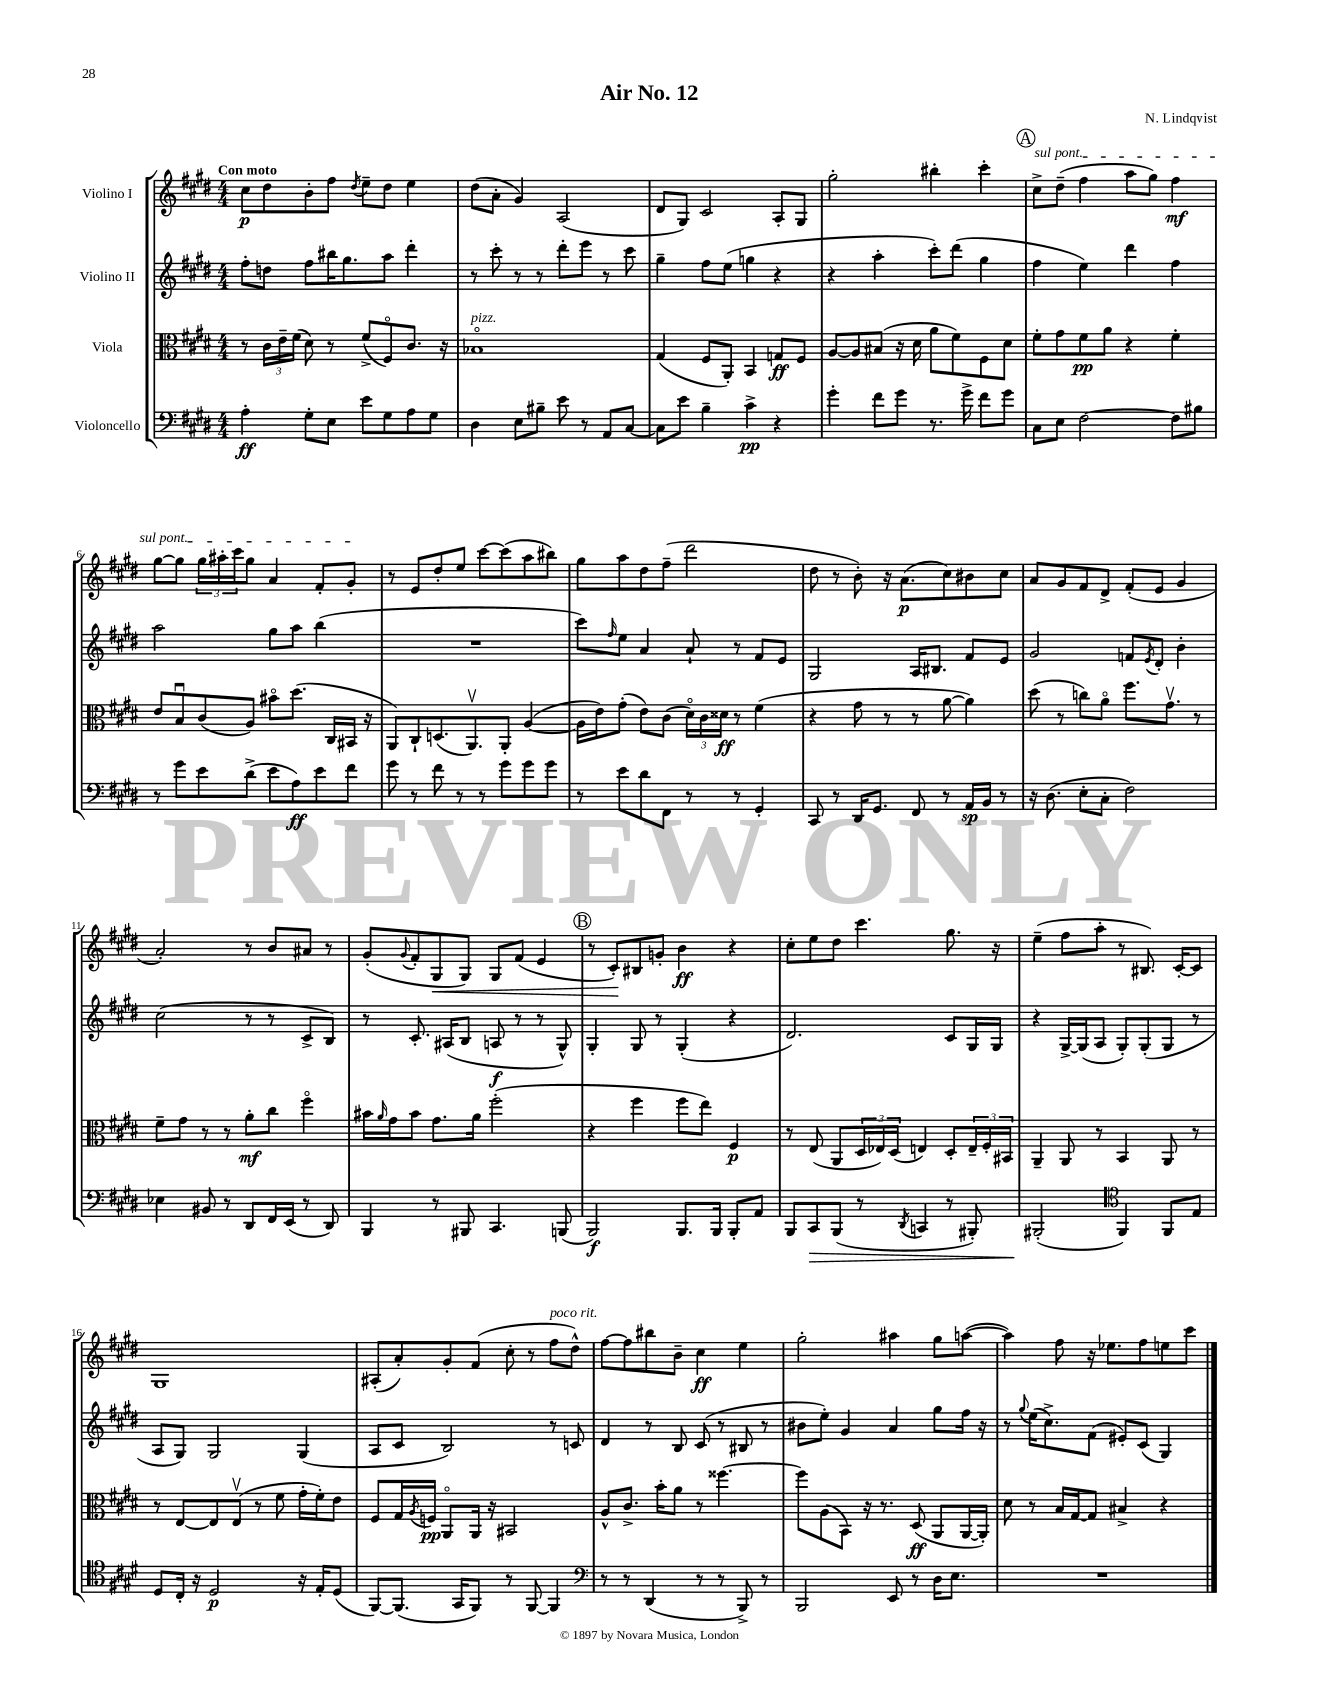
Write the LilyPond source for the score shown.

\header { title = "Air No. 12" composer = "N. Lindqvist" }
<<
\new StaffGroup <<
\new Staff = "s0" \with { instrumentName = "Violino I" } {
    \clef treble \key e \major \numericTimeSignature \time 4/4 \tempo "Con moto"
    cis''8\p dis''8 b'8-. fis''8 \acciaccatura { dis''8 } e''8-- dis''8 e''4 |
    dis''8( a'8-. gis'4) a2( |
    dis'8 gis8) cis'2 a8-. gis8 |
    gis''2-. bis''4-. cis'''4-. |
    \mark \markup { \circle "A" } \once \override TextSpanner.bound-details.left.text = \markup { \italic "sul pont." } cis''8->\startTextSpan dis''8--( fis''4 a''8 gis''8) fis''4\mf |
    gis''8~ gis''8 \tuplet 3/2 { gis''16 ais''16-. cis'''16 } gis''8 a'4 fis'8-. gis'8-.\stopTextSpan |
    r8 e'8 dis''8-. e''8 cis'''8~ cis'''8( a''8 bis''8) |
    gis''8 a''8 dis''8 fis''8--( dis'''2 |
    dis''8 r8 b'8-.) r16 a'8.\p( cis''8) bis'8 cis''8 |
    a'8 gis'8 fis'8 dis'8-> fis'8-.( e'8 gis'4 |
    a'2-.) r8 b'8 ais'8 r8 |
    gis'8-.( \appoggiatura { gis'8 } fis'8-. gis8\< gis8) gis8 fis'8( e'4 |
    \mark \markup { \circle "B" } r8 cis'8-.\!) bis8 g'8-. b'4\ff r4 |
    cis''8-. e''8 dis''8 cis'''4. gis''8. r16 |
    e''4--( fis''8 a''8-. r8 bis8.) cis'16~-. cis'8 |
    gis1 |
    ais8-.( a'8-.) gis'8-. fis'8( cis''8-. r8 fis''8^\markup { \italic "poco rit." } dis''8-^) |
    fis''8~ fis''8 bis''8 b'8-- cis''4\ff e''4 |
    gis''2-. ais''4 gis''8 a''8~( |
    a''4) fis''8 r16 ees''8. fis''8 e''8 cis'''8 \bar "|." |
}
\new Staff = "s1" \with { instrumentName = "Violino II" } {
    \clef treble \key e \major \numericTimeSignature \time 4/4
    fis''8-. d''8 fis''8 bis''16 gis''8. a''8 dis'''4-. |
    r8 cis'''8-. r8 r8 dis'''8-. e'''8 r8 cis'''8 |
    gis''4-- fis''8 e''8( g''4 r4 |
    r4 a''4-. cis'''8-.) dis'''8( gis''4 |
    \mark \markup { \circle "A" } fis''4 e''4) dis'''4 fis''4 |
    a''2 gis''8 a''8 b''4( |
    R1 |
    cis'''8) \grace { fis''16 } e''8 a'4 a'8-! r8 fis'8 e'8 |
    gis2 a16 bis8. fis'8 e'8 |
    gis'2 f'8 \acciaccatura { e'8 } dis'8-. b'4-. |
    cis''2( r8 r8 cis'8-> b8) |
    r8 cis'8.-. ais16( b8 a8\f r8 r8 gis8-^) |
    \mark \markup { \circle "B" } gis4-. gis8 r8 gis4-.( r4 |
    dis'2.) cis'8 gis16 gis16 |
    r4 gis16~-> gis16( a8 gis8-.) gis8-.( gis8 r8 |
    a8 gis8) gis2 gis4( |
    a8 cis'8 b2) r8 c'8 |
    dis'4 r8 b8 cis'8( r8 bis8 r8 |
    bis'8 e''8-.) gis'4 a'4 gis''8 fis''16 r16 |
    r8 \appoggiatura { gis''8 } e''16( cis''8.->) fis'8( eis'8-.) cis'8( gis4) \bar "|." |
}
\new Staff = "s2" \with { instrumentName = "Viola" } {
    \clef alto \key e \major \numericTimeSignature \time 4/4
    r8 \tuplet 3/2 { cis'16 e'16-- fis'16( } dis'8) r8 fis'8->( fis8\flageolet) cis'8. r16 |
    bes1\flageolet^\markup { \italic "pizz." } |
    gis4( fis8 a,8-.) b,4 g8\ff fis8 |
    a8~ a8 bis8( r16 dis'16 a'8 fis'8) fis8 dis'8 |
    \mark \markup { \circle "A" } fis'8-. gis'8 fis'8\pp a'8 r4 fis'4-. |
    e'8 b8\downbow cis'8( a8) bis'8\flageolet dis''8.( cis16 bis,16 r16 |
    a,8) cis8-! d8.( a,8.\upbow) a,8-. a4~( |
    a16 e'16) gis'8-.( e'8) cis'8( \tuplet 3/2 { dis'16\flageolet) cis'16 disis'16\ff } r8 fis'4( |
    r4 gis'8 r8 r8 a'8~ a'4) |
    dis''8( r8 c''8) a'8\flageolet fis''8. gis'8.\upbow r8 |
    fis'8-- gis'8 r8 r8 a'8-.\mf cis''8 fis''4\flageolet |
    bis'16 \grace { a'16 } gis'16 bis'8 gis'8. a'16 fis''2-.( |
    \mark \markup { \circle "B" } r4 fis''4 fis''8 e''8) fis4\p |
    r8 e8( a,8 \tuplet 3/2 { dis16 ees16) dis16( } e4) dis8-. \tuplet 3/2 { e16-- fis16-. bis,16 } |
    a,4-- a,8 r8 b,4 a,8 r8 |
    r8 e8~ e8 e8\upbow( r8 fis'8 gis'16-. fis'16-.) e'8 |
    fis8 gis16 \acciaccatura { a8 } f16\pp a,8\flageolet a,16 r16 bis,2 |
    a8-^ cis'8.-> b'16-. a'8 r8 fisis''4.~ |
    fisis''8 a8( b,8) r16 r8. dis8\ff( a,8 a,16~ a,16-.) |
    dis'8 r8 b16 gis16~ gis8 bis4-> r4 \bar "|." |
}
\new Staff = "s3" \with { instrumentName = "Violoncello" } {
    \clef bass \key e \major \numericTimeSignature \time 4/4
    a4-.\ff gis8-. e8 e'8 gis8 a8 gis8 |
    dis4 e8 bis8-- e'8 r8 a,8 cis8~ |
    cis8 e'8 b4-- cis'4->\pp r4 |
    gis'4-. fis'8 gis'8 r8. gis'16-> fis'8 gis'8 |
    \mark \markup { \circle "A" } cis8 e8 fis2~ fis8 bis8 |
    r8 gis'8 e'8 dis'8->( e'8 a8\ff) e'8 fis'8 |
    gis'8 r8 fis'8 r8 r8 gis'8 gis'8 gis'8 |
    r8 e'8 dis'8 fis,8 r8 r8 gis,4-. |
    cis,8 r8 dis,16 gis,8. fis,8 r8 a,16\sp b,16 r8 |
    r16 dis8.( e8-. cis8-. fis2) |
    ees4 bis,8 r8 dis,8 fis,16 e,16( r8 dis,8) |
    b,,4 r8 bis,,8 cis,4. b,,8( |
    \mark \markup { \circle "B" } b,,2\f) b,,8. b,,16 b,,8-. a,8 |
    b,,8 cis,8\> b,,8( r8 \acciaccatura { dis,8 } c,4 r8 bis,,8-.) |
    bis,,2-.\!( \clef tenor fis,4) fis,8 e8 |
    dis8 cis16-. r16 dis2\p r16 e16-. dis8( |
    fis,8~) fis,8.( gis,16 fis,8) r8 fis,8~ fis,4 |
    \clef bass r8 r8 dis,4( r8 r8 b,,8->) r8 |
    b,,2 e,8 r8 dis16 e8. |
    R1 \bar "|." |
}
>>
>>
